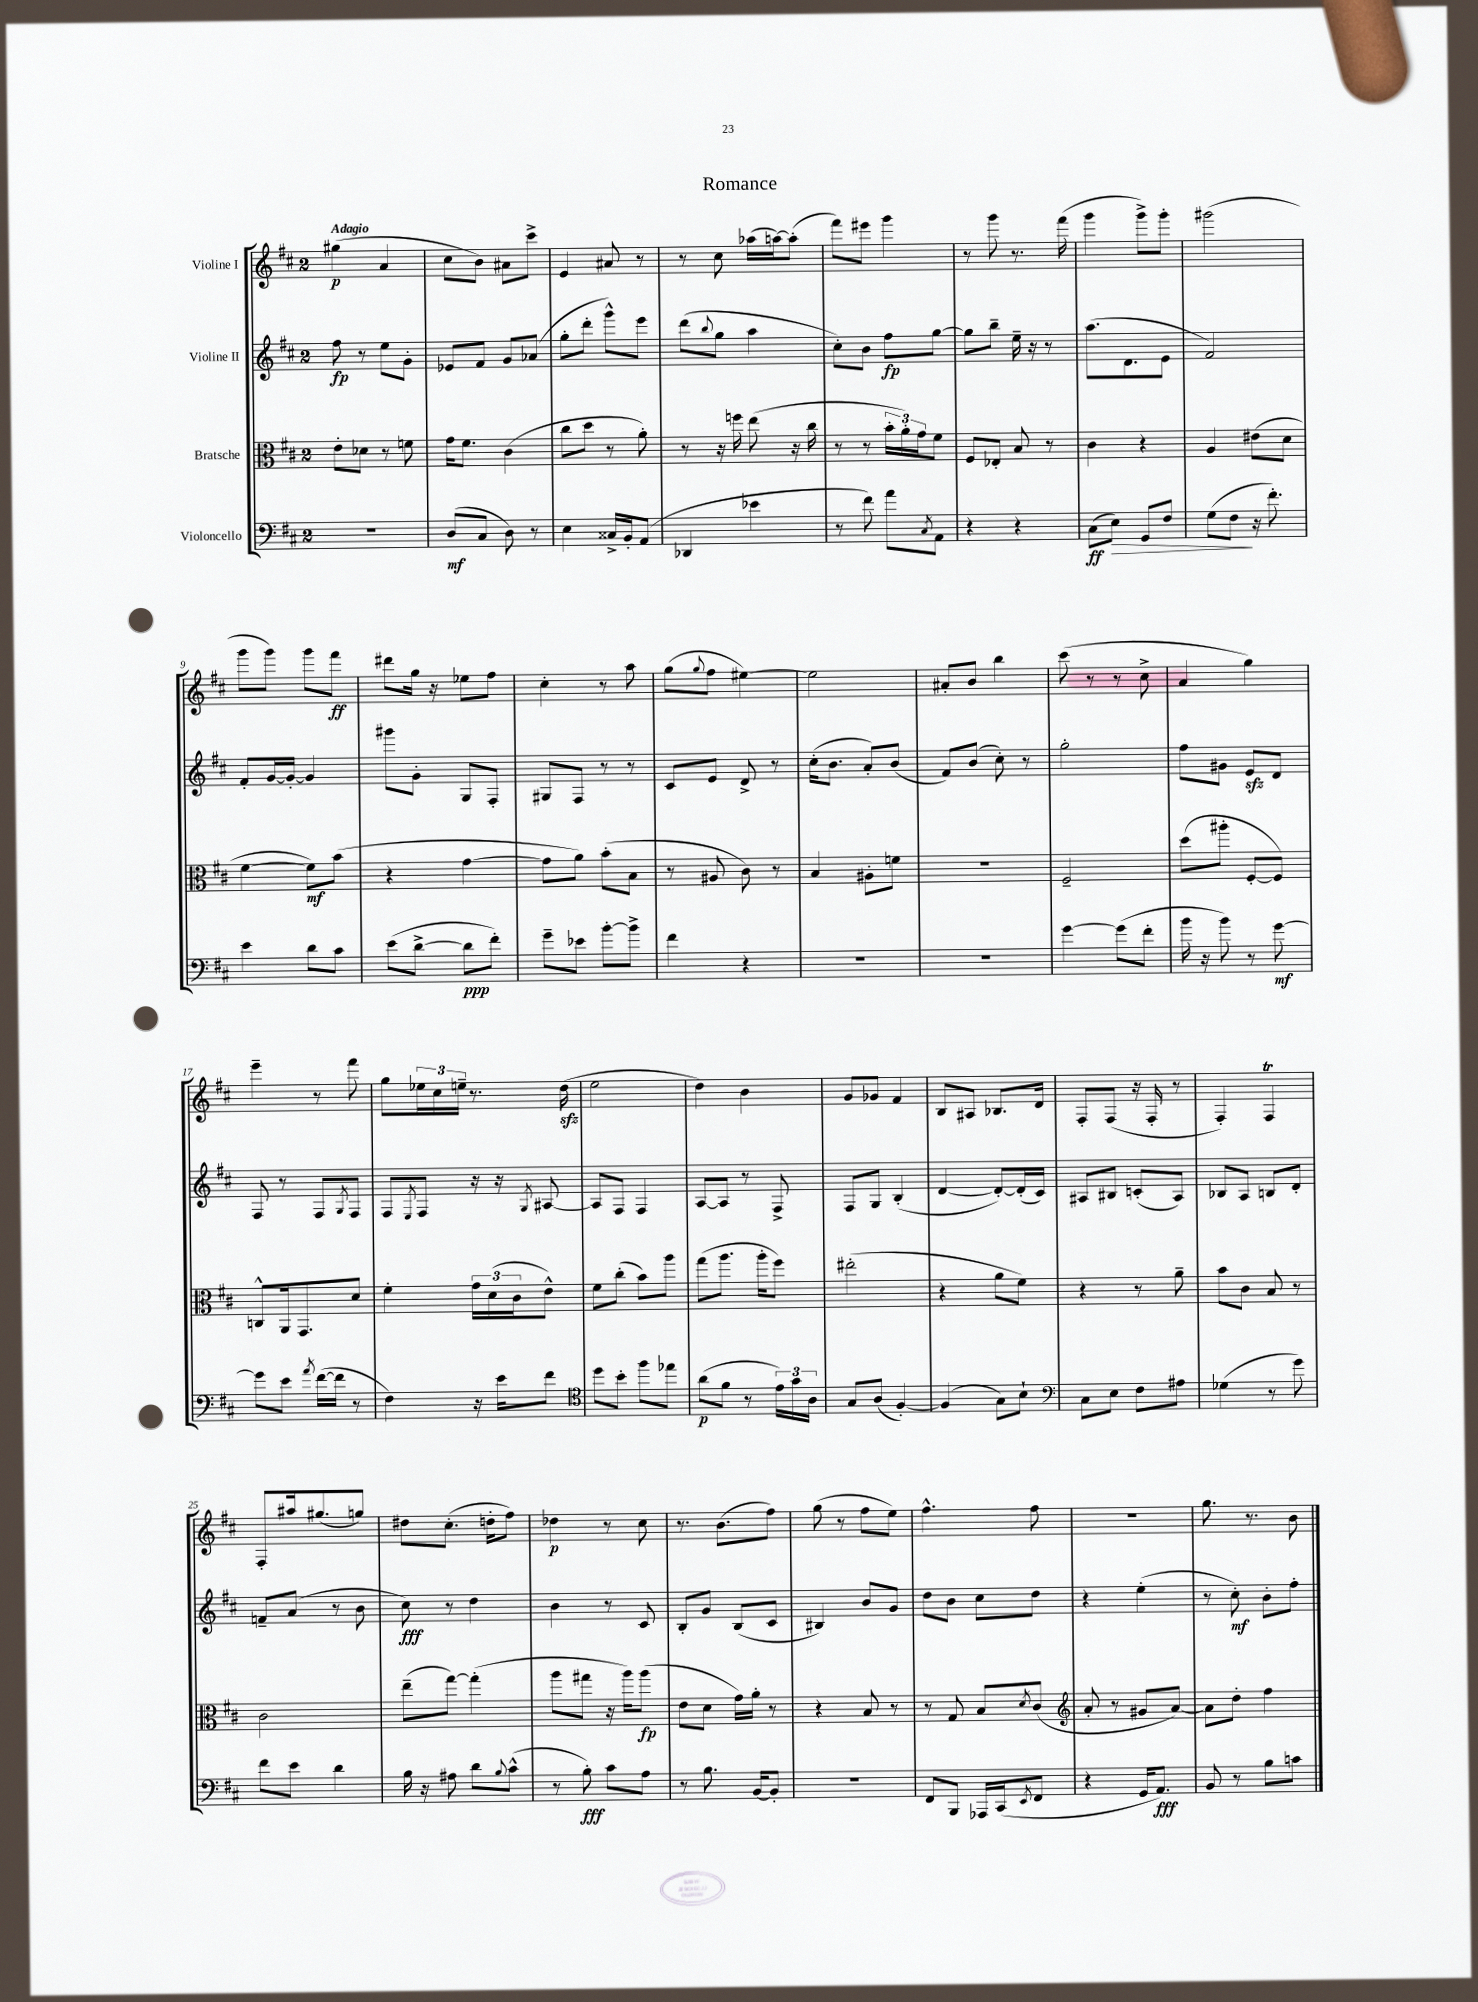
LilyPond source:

\header { title = "Romance" }
<<
\new StaffGroup <<
\new Staff = "s0" \with { instrumentName = "Violine I" } {
    \clef treble \key d \major \once \override Staff.TimeSignature.style = #'single-digit \time 2/4 \tempo "Adagio"
    gis''4\p( a'4 |
    cis''8 b'8) ais'8 cis'''8-> |
    e'4 ais'8 r8 |
    r8 cis''8 aes''16( a''16~) a''8-.( |
    fis'''8) eis'''8 g'''4 |
    r8 g'''8 r8. fis'''16( |
    g'''4 g'''8->) g'''8-. |
    gis'''2( |
    g'''8 g'''8) g'''8 fis'''8\ff |
    dis'''8 g''16 r16 ees''8 fis''8 |
    cis''4-. r8 a''8 |
    g''8( \appoggiatura { g''8 } fis''8 eis''4~) |
    eis''2 |
    ais'8-. b'8 b''4 |
    cis'''8( r8 r8 cis''8-> |
    a'4 g''4) |
    e'''4-- r8 fis'''8 |
    g''8 \tuplet 3/2 { ees''16 cis''16 e''16-- } r8. d''16\sfz( |
    e''2 |
    d''4) b'4 |
    g'8 ges'8 fis'4 |
    b8 ais8 bes8. d'16 |
    fis8-. fis8( r16 fis16-. r8 |
    fis4-.) fis4\trill |
    fis8-. ais''16 gis''8.( g''8) |
    dis''8 cis''8.-.( d''16-. fis''8) |
    des''4\p r8 cis''8 |
    r8. b'8.( fis''8) |
    g''8( r8 fis''8 e''8) |
    fis''4.-^ fis''8 |
    R2 |
    g''8. r8. b'8 \bar "|." |
}
\new Staff = "s1" \with { instrumentName = "Violine II" } {
    \clef treble \key d \major \once \override Staff.TimeSignature.style = #'single-digit \time 2/4
    fis''8\fp r8 e''8 g'8-. |
    ees'8 fis'8 g'8 aes'8( |
    g''8-. d'''8-. g'''8-^) e'''8 |
    d'''8( \appoggiatura { b''8 } g''8 a''4 |
    cis''8-.) b'8 fis''8\fp g''8~ |
    g''8 b''8-- e''16-- r16 r8 |
    a''8.( d'8. e'8 |
    fis'2) |
    fis'8-. g'16~ g'16~-. g'4 |
    gis'''8 g'8-. g8 fis8-. |
    gis8 fis8 r8 r8 |
    cis'8 e'8 d'8-> r8 |
    cis''16-.( b'8. a'8-.) b'8( |
    fis'8) b'8( cis''8-.) r8 |
    g''2-. |
    fis''8 gis'8 e'8\sfz d'8 |
    fis8 r8 fis8 \acciaccatura { g8 } fis8 |
    fis8 \acciaccatura { e8 } fis8 r16 r16 \acciaccatura { g8 } ais8~ |
    ais8 fis8 fis4 |
    a8~ a8 r8 fis8-> |
    fis8 g8 b4-.( |
    d'4~ d'8~-.) d'16-.( cis'16) |
    ais8 bis8 c'8-.( ais8) |
    bes8 a8 b8 d'8-. |
    f'8-- a'8( r8 b'8 |
    cis''8\fff) r8 d''4 |
    b'4 r8 cis'8 |
    b8-. g'8 b8( cis'8 |
    bis4) b'8 g'8 |
    d''8 b'8 cis''8 d''8 |
    r4 e''4-.( |
    r8 cis''8-.\mf) b'8-. fis''8-. \bar "|." |
}
\new Staff = "s2" \with { instrumentName = "Bratsche" } {
    \clef alto \key d \major \once \override Staff.TimeSignature.style = #'single-digit \time 2/4
    e'8-. des'8 r8 f'8 |
    g'16 fis'8. cis'4( |
    cis''8 d''8 r8 a'8-.) |
    r8 r16 f''16 e''8( r16 cis''16 |
    r8 r8 \tuplet 3/2 { b'16-. a'16-.) g'16 } fis'8 |
    fis8 ees8-. b8 r8 |
    cis'4 r4 |
    a4 eis'8( d'8 |
    fis'4~ fis'8\mf) b'8( |
    r4 g'4~ |
    g'8 a'8) b'8-.( b8 |
    r8 ais8 cis'8) r8 |
    b4 ais8-. f'8 |
    r2 |
    fis2-- |
    d''8( ais''8-. fis8~-. fis8) |
    c8-^ a,16 g,8. d'8 |
    fis'4-. \tuplet 3/2 { g'16 d'16( cis'16 } e'8-^) |
    fis'8 cis''8-.( b'8) a''8 |
    g''8( a''8. a''16-. fis''8) |
    eis''2-.( |
    r4 a'8 fis'8) |
    r4 r8 a'8-- |
    b'8 cis'8 b8 r8 |
    cis'2 |
    e''8--( g''8~) g''4-.( |
    a''8 gis''8 r16 a''16) a''8\fp( |
    e'8 d'8 g'16) a'16-. r8 |
    r4 b8 r8 |
    r8 g8 b8 \acciaccatura { d'8 } cis'8( |
    \clef treble a'8-. r8 gis'8 a'8~) |
    a'8 d''8-. fis''4 \bar "|." |
}
\new Staff = "s3" \with { instrumentName = "Violoncello" } {
    \clef bass \key d \major \once \override Staff.TimeSignature.style = #'single-digit \time 2/4
    R2 |
    d8\mf( cis8 d8) r8 |
    e4 cisis16-> b,16-. a,8( |
    des,4 ees'4 |
    r8 fis'8) a'8 \acciaccatura { cis8 } a,8 |
    r4 r4 |
    cis8\ff( e8\>) g,8 fis8 |
    g8( fis8\! r16 fis'8.-.) |
    e'4 d'8 cis'8 |
    e'8( d'8~-> d'8\ppp fis'8-.) |
    g'8-- ees'8 b'8~-. b'8-> |
    fis'4 r4 |
    R2 |
    R2 |
    g'4~ g'8( fis'8-. |
    b'16 r16 b'8) r8 g'8~\mf |
    g'8 e'8 \acciaccatura { a'8 } fis'16~( fis'16 r8 |
    fis4) r16 e'16 fis'8 |
    \clef tenor d''8 b'8-. fis''8 ees''8 |
    a'8\p( fis'8 r8 \tuplet 3/2 { e'16) g'16 a16 } |
    g8 a8( fis4~-.) |
    fis4( g8) b8-! |
    \clef bass cis8 e8 fis8 ais8 |
    ges4( r8 g'8) |
    fis'8 e'8 d'4 |
    b16 r16 ais8 d'8 \appoggiatura { b8 } cis'8-^( |
    r8 b8-.\fff) cis'8 a8 |
    r8 b8. b,16~ b,8-. |
    R2 |
    fis,8 b,,8 aes,,16 cis,16( \acciaccatura { e,8 } fis,8 |
    r4 g,16 a,8.\fff) |
    b,8 r8 b8 c'8 \bar "|." |
}
>>
>>
